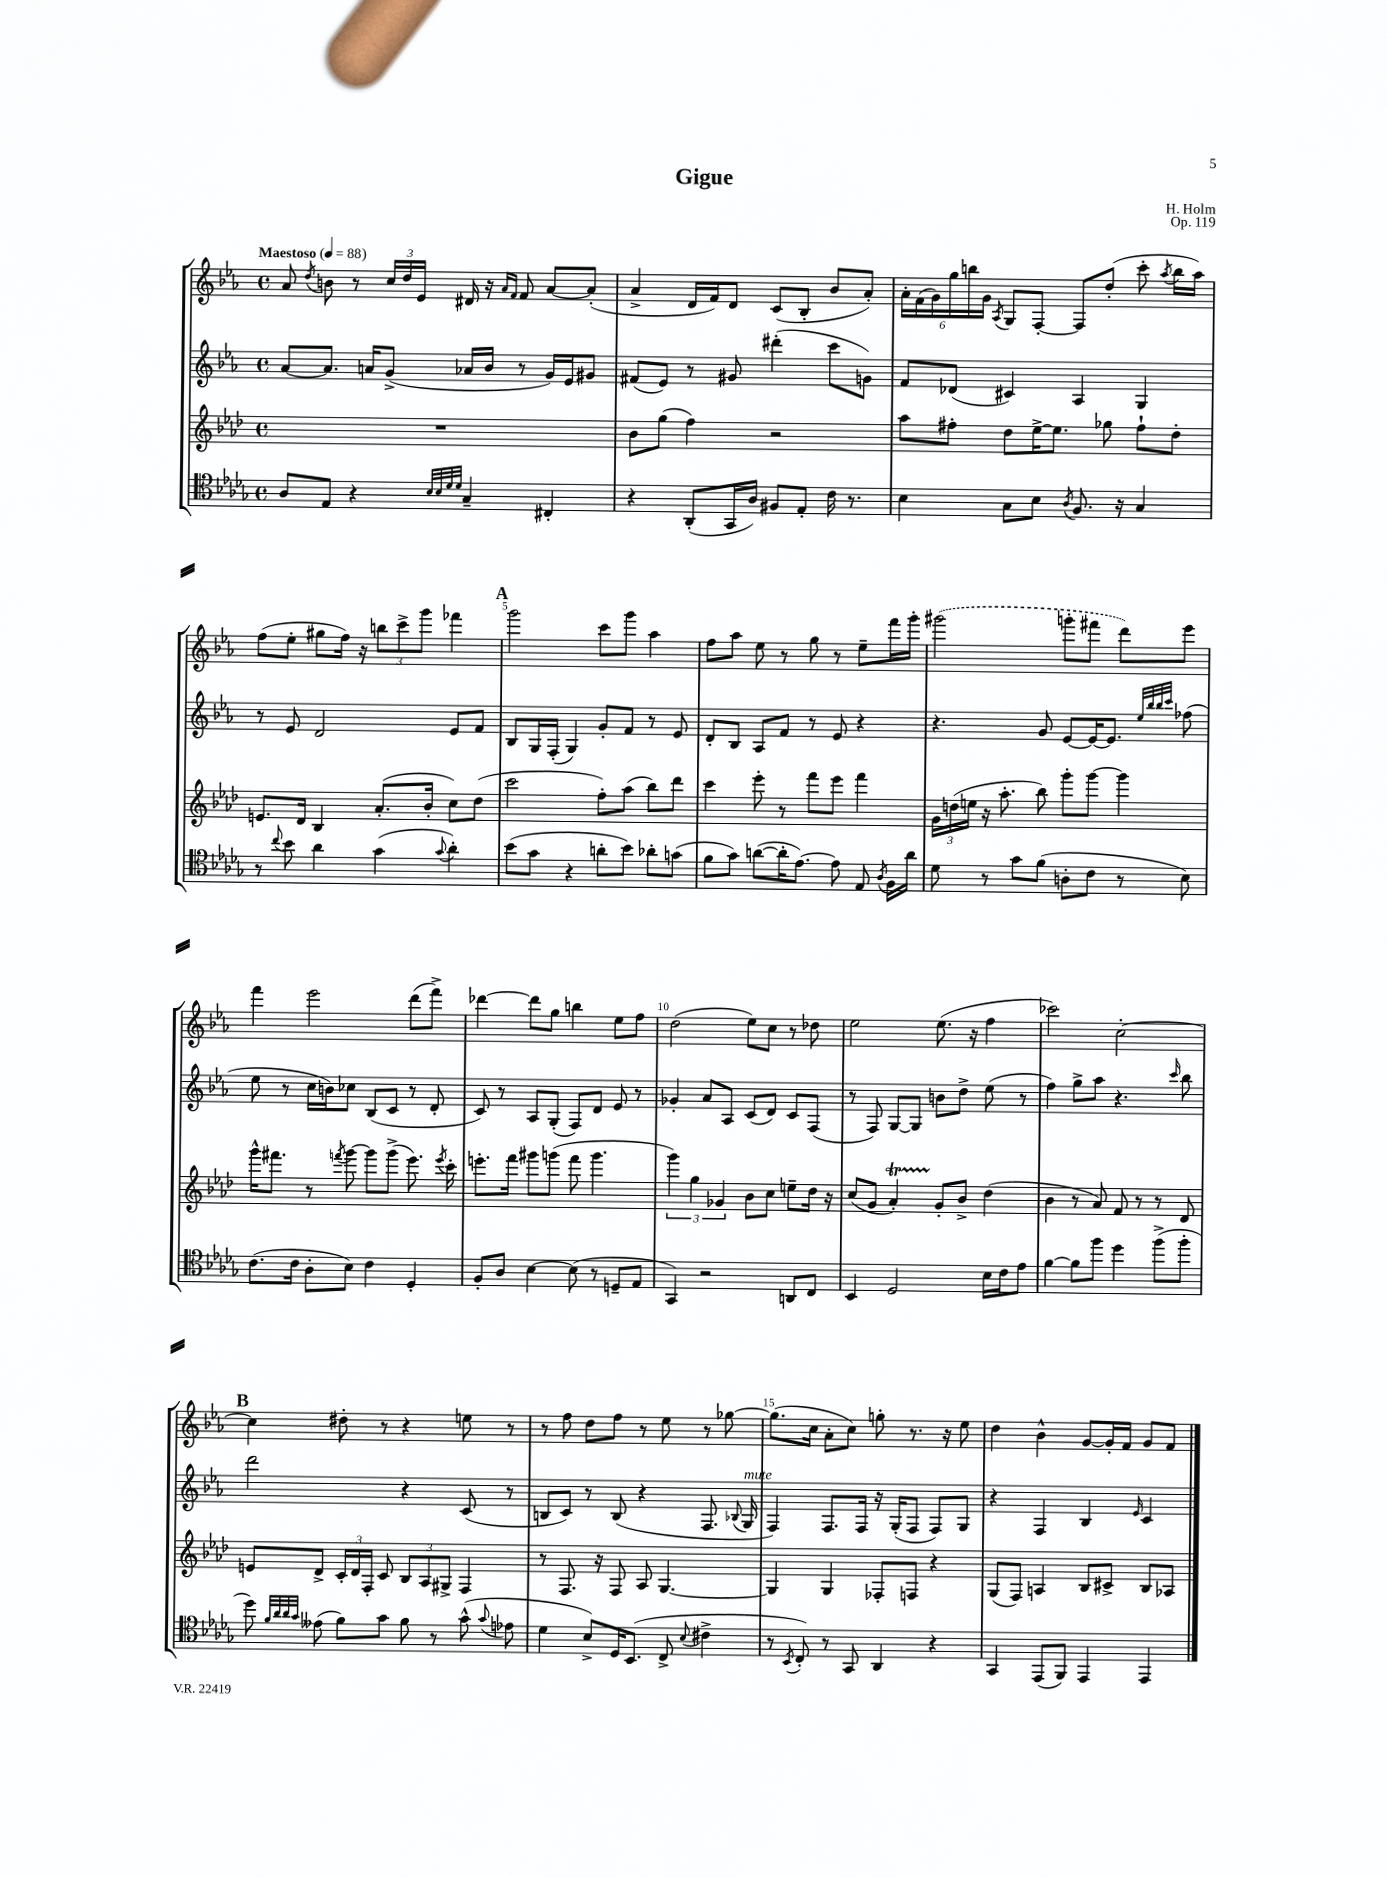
\header { title = "Gigue" composer = "H. Holm" opus = "Op. 119" }
<<
\new StaffGroup <<
\new Staff = "s0" {
    \clef treble \key ees \major \defaultTimeSignature \time 4/4 \tempo "Maestoso" 4 = 88
    \autoBeamOff aes'8 \acciaccatura { d''8 } b'8 r8 \tuplet 3/2 { c''16[ d''16 ees'16] } dis'16 r16 \grace { aes'16[ f'16] } f'8 aes'8[~ aes'8]-.( |
    aes'4-> d'16[ f'16) d'8] c'8[( bes8]-. bes'8[ aes'8]-.) |
    \tuplet 6/4 { aes'16[-. f'16( g'16) g''16 b''16 g'16] } \acciaccatura { aes8 } g8[ f8]~-. f8[ d''8]-.( c'''8-. \acciaccatura { aes''8 } b''16[ aes''16]) |
    f''8[( ees''8]-. gis''8[ f''16]) r16 \tuplet 3/2 { b''8[ c'''8-> g'''8] } fes'''4 |
    \mark \markup { \bold "A" } g'''2 c'''8[ g'''8] aes''4 |
    f''8[ aes''8] ees''8 r8 g''8 r8 ees''8[-- f'''16 g'''16]-. |
    \once \slurDashed gis'''2( g'''8[-. fis'''8] d'''8[) ees'''8] |
    f'''4 ees'''2 d'''8[( f'''8]->) |
    des'''4~ des'''8[ g''8] b''4 ees''8[ f''8] |
    d''2( ees''8[) c''8] r8 des''8 |
    ees''2 ees''8.( r16 f''4 |
    ces'''2) c''2~-. |
    \mark \markup { \bold "B" } c''4 dis''8-. r8 r4 e''8 r8 |
    r8 f''8 d''8[ f''8] r8 ees''8 r8 ges''8~ |
    ges''8.[( c''16] aes'8[-. c''8]) g''8-. r8. r16 ees''8 |
    d''4 bes'4-^ g'8[~ g'16-. f'16] g'8[ f'8] \bar "|." |
}
\new Staff = "s1" {
    \clef treble \key ees \major \defaultTimeSignature \time 4/4
    \autoBeamOff aes'8[~ aes'8.] a'16[ g'8]->( aes'16[ bes'16] r8 g'16[) ees'16 gis'8] |
    fis'8[( ees'8]) r8 gis'8 dis'''4-.( c'''8[ g'8]) |
    f'8[ des'8]( cis'4) aes4 g4 |
    r8 ees'8 d'2 ees'8[ f'8] |
    \mark \markup { \bold "A" } bes8[ g16 f16]-.( g4) g'8[-. f'8] r8 ees'8 |
    d'8[-. bes8] aes8[ f'8] r8 ees'8 r4 |
    r4. g'8 ees'8[~ ees'16~ ees'8.] \grace { ees''32[ bes''32 bes''32 c'''32] } fes''8( |
    ees''8 r8 c''16[ b'16) ces''8] bes8[( c'8] r8 d'8-. |
    c'8) r8 aes8[ g8]-.( f8[) d'8] ees'8 r8 |
    ges'4-. aes'8[ aes8] c'8[( d'8]) c'8[ f8]( |
    r8 f8) g8[~ g8] b'8[ d''8]-> ees''8( r8 |
    f''4) g''8[-> aes''8] r4. \grace { c'''16 } bes''8 |
    \mark \markup { \bold "B" } d'''2 r4 c'8( r8 |
    b8[ c'8]) r8 b8( r4 f8. \appoggiatura { bes8 } g16^\markup { \italic "mute" } |
    f4) f8.[ f16] r16 g16[-.( f8] f8[) g8] |
    r4 f4 bes4 \grace { ees'16 } c'4 \bar "|." |
}
\new Staff = "s2" {
    \clef treble \key aes \major \defaultTimeSignature \time 4/4
    \autoBeamOff R1 |
    bes'8[ g''8]( f''4) r2 |
    aes''8[ fis''8]-. des''8[ ees''16~-> ees''8.] ges''8 fis''8[-! des''8]-. |
    e'8.[ des'16] bes4 aes'8.[-.( bes'16]-. c''8[) des''8]( |
    \mark \markup { \bold "A" } c'''2 f''8[-.) aes''8]( bes''8[) des'''8] |
    c'''4 ees'''8-. r8 f'''8[ ees'''8] f'''4 |
    \tuplet 3/2 { g'16[ d''16( e''16] } r16 aes''8.-. bes''8) g'''8[-. g'''8]~ g'''4 |
    g'''16[-^ fis'''8.] r8 \acciaccatura { f'''8 } g'''8~ g'''8[ g'''8]->( ees'''8.) \acciaccatura { ees'''8 } c'''16-. |
    e'''8.[-. f'''16] gis'''8[ g'''8]( f'''8 g'''4. |
    \tuplet 3/2 { g'''4) g''4 ges'4 } bes'8[ c''8] e''8[-- des''16] r16 |
    c''8[( g'8] aes'4-.\startTrillSpan) g'8[-.\stopTrillSpan bes'8]-> des''4( |
    bes'4 r8 aes'8) f'8 r8 r8 des'8 |
    \mark \markup { \bold "B" } e'8[ des'8]-> \tuplet 3/2 { c'16[-. des'16 f16]-. } c'8 \tuplet 3/2 { bes8[ aes8 gis8]-> } f4 |
    r8 f8. r16 f8 aes8 g4.~ |
    g4 g4 fes8[-. f8] r4 |
    g8[( f8]) a4 bes8[ cis'8]-> bes8[ aes8] \bar "|." |
}
\new Staff = "s3" {
    \clef tenor \key des \major \defaultTimeSignature \time 4/4
    \autoBeamOff aes8[ ees8] r4 \grace { bes32[ bes32 des'32 des'32] } ges4-- cis4-. |
    r4 aes,8[-.( ges,16 aes16]) fis8[ ees8]-. c'16 r8. |
    bes4 ges8[ bes8] \acciaccatura { aes8 } f8. r16 ges4 |
    r8 \appoggiatura { c''8 } bes'8 aes'4 ges'4( \appoggiatura { ges'8 } aes'4-.) |
    \mark \markup { \bold "A" } bes'8[( ges'8] r4 a'8[-. bes'8]) aes'8[-. g'8]( |
    f'8[ ges'8]) a'8[~( a'16-. ees'8.]~) ees'8 ees8 \acciaccatura { aes8 } f16[ a'16] |
    des'8 r8 ges'8[ f'8]( a8[-. c'8] r8 bes8) |
    c'8.[( c'16] aes8[-. bes8]) c'4 des4-. |
    f8[-. aes8] bes4~ bes8( r8 d8[-- ees8] |
    ges,4) r2 a,8[ c8] |
    bes,4 des2 bes16[ c'16 ees'8] |
    f'4~ f'8[ f''8] des''4 f''8[->( f''8]-. |
    \mark \markup { \bold "B" } des''8) \grace { f'32[ aes'32 aes'32 ges'32] } eeses'8( f'8[) ges'8] f'8 r8 ges'8-^( \appoggiatura { ges'8 } ees'8 |
    des'4 bes8[->) des16 bes,8.]( c8-> \appoggiatura { bes8 } cis'4-> |
    r8 \acciaccatura { bes,8 } c8-.) r8 ges,8 aes,4 r4 |
    ges,4 ees,8[( f,8]) ees,4 ees,4 \bar "|." |
}
>>
>>
\layout { \context { \Score \override BarNumber.break-visibility = ##(#f #t #t) barNumberVisibility = #(every-nth-bar-number-visible 5) } }
